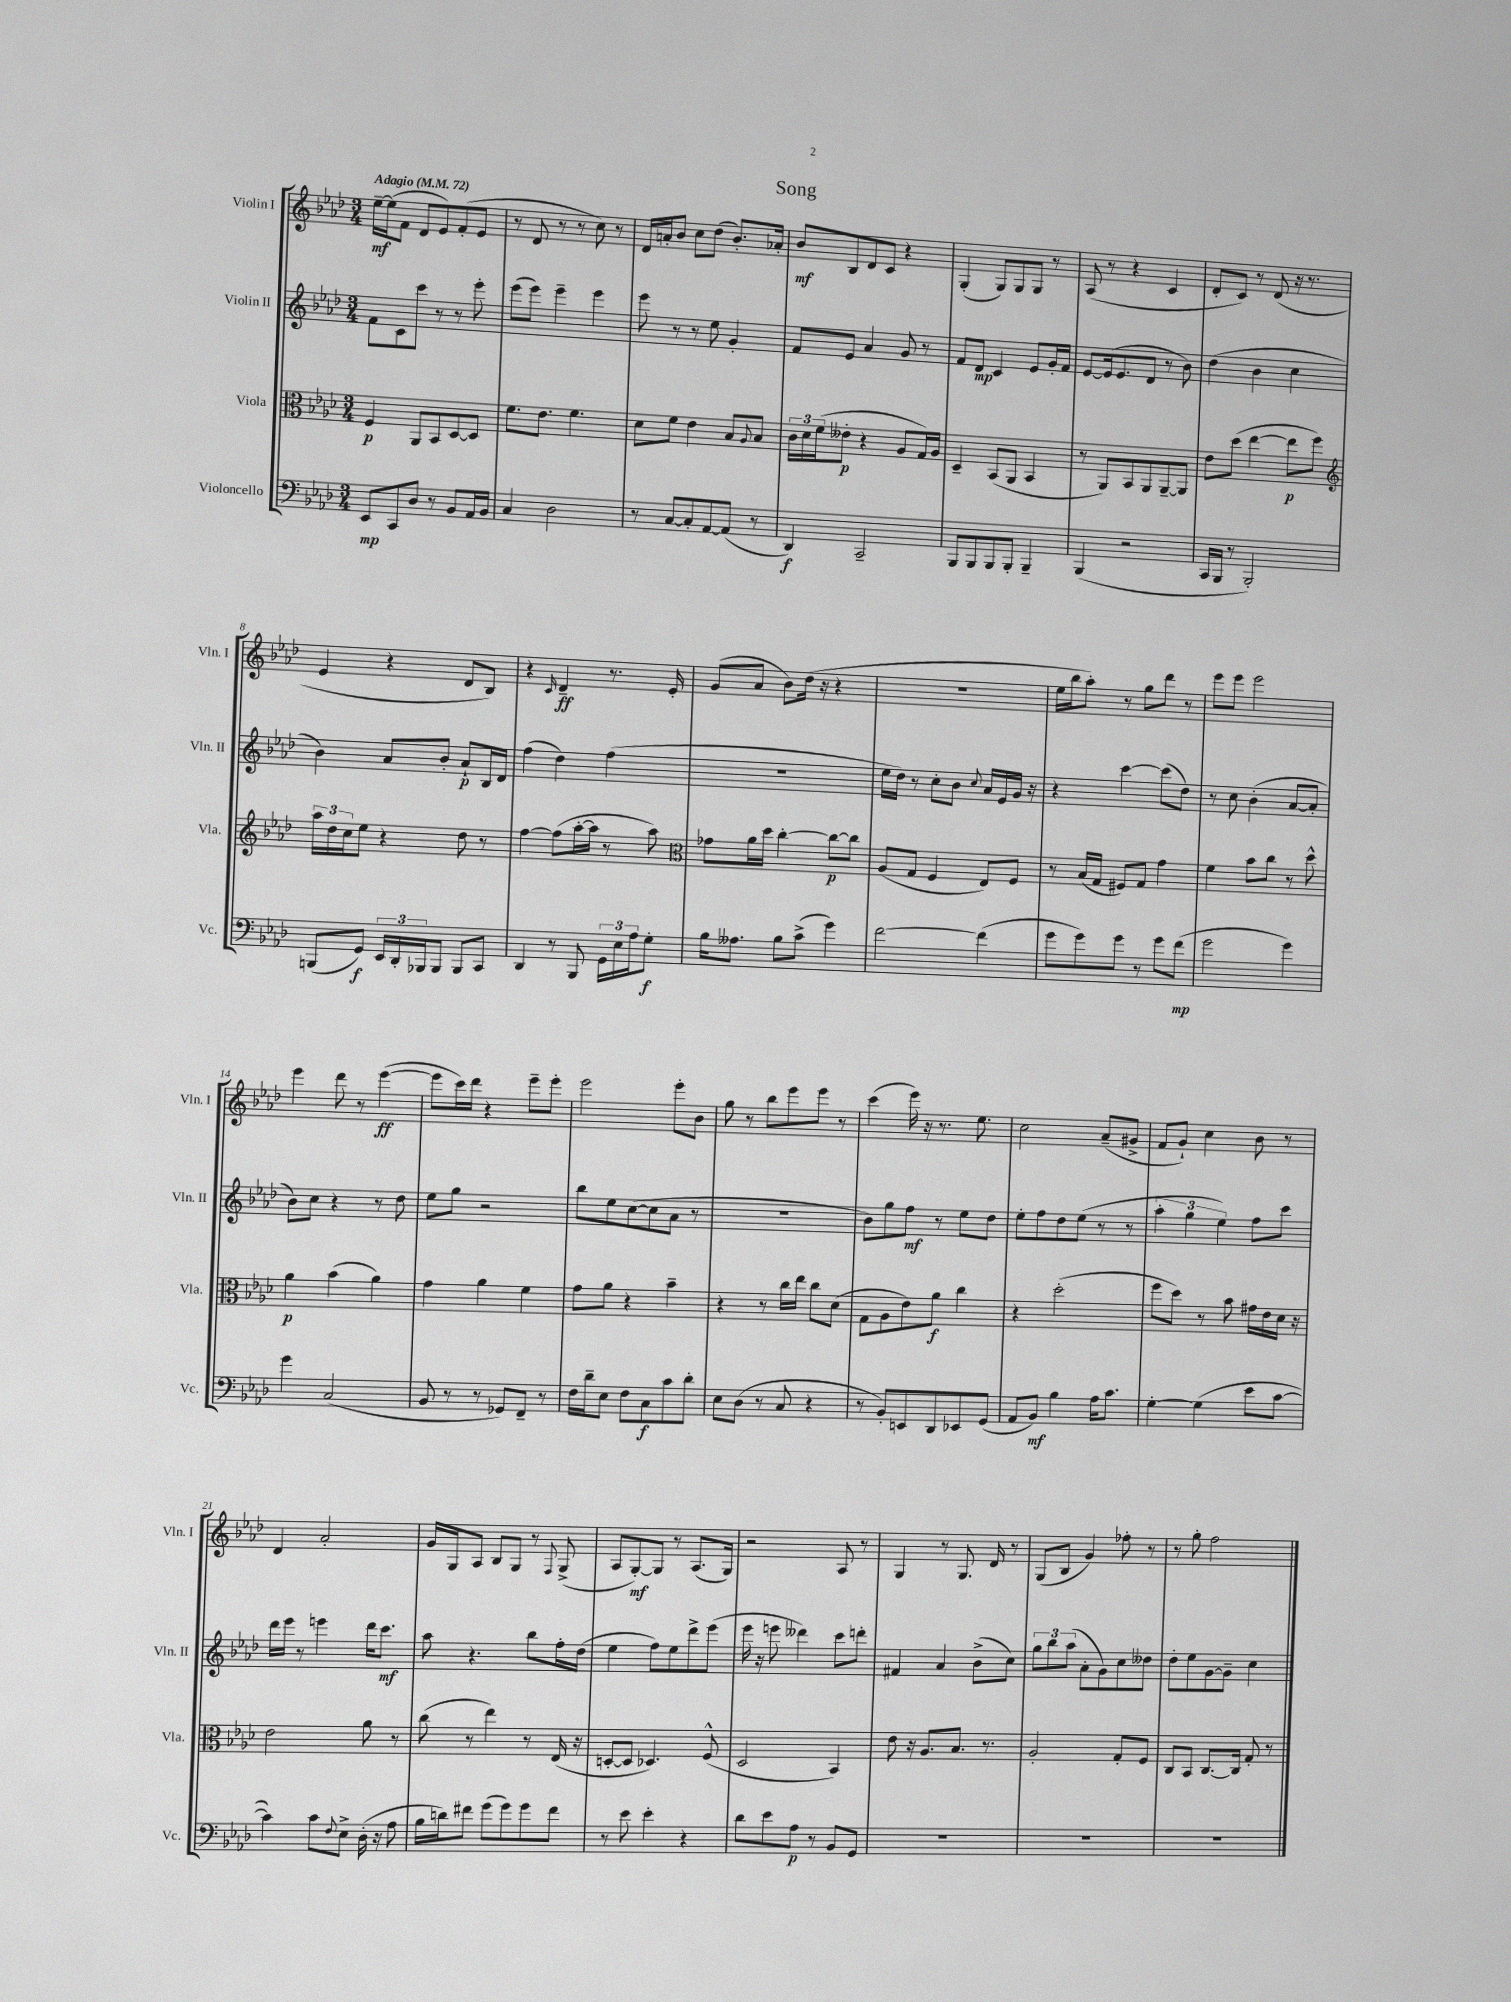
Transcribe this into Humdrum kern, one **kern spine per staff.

**kern	**kern	**kern	**kern
*staff4	*staff3	*staff2	*staff1
*clefF4	*clefC3	*clefG2	*clefG2
*k[b-e-a-d-]	*k[b-e-a-d-]	*k[b-e-a-d-]	*k[b-e-a-d-]
*M3/4	*M3/4	*M3/4	*M3/4
*MM72	*MM72	*MM72	*MM72
8EE-	4F	8f	[16ee-~
.	.	.	(16ee-]
8CC	.	8c	8f
8D-	8AA-	8ccc	8d-
8r	8BB-	8r	8e-)
8BB-	[8D-	8r	(8f'
16AA-	8D-]	8eee-'	8e-
16BB-	.	.	.
=	=	=	=
4C	8.f	(8eee-	8r
.	.	8eee-)	8d-
.	8.e-	.	.
2D-	.	4eee-~	8r
.	4.f	.	8r
.	.	4eee-	8cc)
.	.	.	8r
=	=	=	=
8r	8d-	8eee-	16d-
.	.	.	16a'
[8C	8f	8r	8b-
8C']	4e-	8r	8cc
[8AA-	.	8ee-	(8dd-
(8AA-]	8B-	4g'	8.b-')
.	8qqA-	.	.
8r	8B-	.	.
.	.	.	16a-'
=	=	=	=
4DD-)	24c	8f	8b-
.	24d-	.	.
.	(24f	.	.
.	8e--'	8e-	8B-
2CC~	4r	4a-	8d-
.	.	.	8c
.	8A-	8g	4r
.	16G)	8r	.
.	16A-	.	.
=	=	=	=
8BBB-	4D-~	8f	(4G'
8BBB-	.	8d-	.
8BBB-	(8BB-	4c	8G)
8BBB-'	8AA-	.	8G
4BBB-~	4BB-	8e-	8G
.	.	16g'	8r
.	.	16f	.
=	=	=	=
(4BBB-	8r	[8e-	(8A-
.	8AA-)	(16e-]	8r
.	.	8.e-	.
2r	8BB-	.	4r
.	8AA-	8d-	.
.	[8AA-~	8r	4c
.	8AA-]	8b-)	.
=	=	=	=
16CC	8e-	(4dd-	8d-'
16BBB-	.	.	.
8r	(8dd-	.	8c)
2BBB-')	[4ee-	4b-	8r
.	.	.	(8d-
.	8ee-]	4cc	16r
.	.	.	8.r
.	8ff)	.	.
=	=	=	=
*	*clefG2	*	*
(8BBB	24aa-	4b-)	4e-
.	24dd-	.	.
.	24cc	.	.
8GG)	8ee-	.	.
24EE-	4r	8a-	4r
24DD-'	.	.	.
24BBB-	.	.	.
8BBB-	.	8b-'	.
8BBB-	8dd-	8a-`	8d-
8CC	8r	16B-	8B-)
.	.	16d-	.
=	=	=	=
4DD-	[4ff	(4ff	4r
.	.	.	16qqc
8r	(8ff]	4dd-)	4d-~
8BBB-	[16aa-'	.	.
.	16aa-]	.	.
24GG	8r	(4ff	8.r
24E-	.	.	.
24A-	.	.	.
8G'	8aa-)	.	.
.	.	.	16e-'
=	=	=	=
*	*clefC3	*	*
16B-	8g-	2.r	(8g
8.A--	.	.	.
.	16a-	.	8a-
.	16dd-	.	.
8B-	[4cc'	.	8b-)
(8c^	.	.	(16dd-
.	.	.	16r
4g)	8cc_	.	4r
.	8cc]	.	.
=	=	=	=
[2f	(8A-	16ee-	2.r
.	.	16dd-)	.
.	8G	8r	.
.	4F	8cc'	.
.	.	8b-	.
.	.	8qqcc	.
(4f]	8E-)	16a-	.
.	.	16e-	.
.	8F	16g	.
.	.	16r	.
=	=	=	=
8g	8r	4r	16ee-
.	.	.	16bb-
8g)	(16B-	.	8aa-')
.	16G	.	.
8g	8F#)	[4ccc	8r
8r	8G	.	8gg
8g	4g	(8ccc]	8ddd-
(8f	.	8dd-)	8r
=	=	=	=
2g	4f	8r	8eee-
.	.	8cc	8eee-
.	8b-	(4b-'	2eee-
.	8cc	.	.
4g)	8r	[8a-	.
.	8dd-^^	8a-']	.
=	=	=	=
4g	4a-	8b-)	4eee-
.	.	8cc	.
(2C	(4b-	4r	8ddd-
.	.	.	8r
.	4a-)	8r	([4eee-
.	.	8dd-	.
=	=	=	=
8BB-	4g	8ee-	8eee-]
8r	.	8gg	16ccc)
.	.	.	16ddd-
8r	4a-	2r	4r
8GG-)	.	.	.
8FF~	4f	.	8eee-~
8r	.	.	8eee-'
=	=	=	=
16F	8g	8bb-	2eee-
16d-~	.	.	.
8E-	8a-	8ee-	.
8F	4r	([8cc	.
8C	.	8cc]	.
8c	4b-~	8a-	8eee-'
8d-'	.	8r	8b-
=	=	=	=
8E-	4r	2.r	8gg
(8D-	.	.	8r
8r	8r	.	8bb-
8C	16cc	.	8eee-
.	16ee-	.	.
4r	8cc	.	8eee-
.	(8d-	.	8r
=	=	=	=
8r	8G	8b-)	(4ccc
8BB-')	8A-	8gg	.
8EE	8e-)	8ff	16eee-)
.	.	.	16r
8DD-	8a-	8r	8.r
8EE-	4cc	8ee-	.
.	.	.	8.ee-
(8GG	.	8dd-	.
=	=	=	=
8AA-	4r	8ee-'	2cc
8BB-)	.	8ff	.
4B-	(2dd-'	8dd-	.
.	.	(8ee-	.
16A-	.	8r	(8a-~
8.c	.	.	.
.	.	8r	8g#^
=	=	=	=
[4G'	8ff	6aa-'	8f
.	8dd-)	.	8g`)
.	.	6gg	.
(4G]	8r	.	4cc
.	.	6ee-)	.
.	8b-	.	.
8e-	16g#	8ff	8b-
.	16e-	.	.
[8c	16d-	8ccc	8r
.	16r	.	.
=	=	=	=
4c])	2e-	16ddd-	4d-
.	.	16eee-	.
.	.	8r	.
8c	.	4eee	2a-'
8qqF	.	.	.
8E-^	.	.	.
(16D-'	8a-	16ddd-	.
16r	.	8.ccc	.
8A-	8r	.	.
=	=	=	=
16B-	(8cc	8aa-	16g
16d)	.	.	16G
8f#	8r	4.r	8A-
(8g	4ee-)	.	8B-
8g)	.	.	8G
8g	8r	8bb-	8r
.	.	.	8qqF
8f#	(16E-	16ff'	(8G^
.	16r	(16dd-	.
=	=	=	=
8r	[8D'	4ee-	8A-
8e-	8D]	.	[8G')
4e-'	4.D-)	8ff)	8G]
.	.	8ee-	8r
4r	.	8ddd-^	(8.A-
.	(8F^^	(8eee-	.
.	.	.	16G)
=	=	=	=
8d-	2D-	16eee-	2r
.	.	16r	.
8e-	.	8eee	.
8A-	.	4ddd--)	.
8r	.	.	.
8BB-	4BB-)	8ccc	8A-
8GG	.	8ddd'	8r
=	=	=	=
2.r	8e-	4f#	4G
.	16r	.	.
.	8.A-	.	.
.	.	4a-	8r
.	8.B-	.	8.G
.	.	(8b-^	.
.	8.r	.	16d-
.	.	8cc)	8r
=	=	=	=
2.r	2A-'	12gg	(8G
.	.	12bb-	.
.	.	.	8B-
.	.	(12aa-	.
.	.	8a-'	4g)
.	.	8g)	.
.	8G'	8cc	8ff-'
.	8F	8dd--	8r
=	=	=	=
2.r	8C	8dd-'	8r
.	8BB-	8ee-	8gg'
.	[8.C	[8g	2ff
.	.	8g~]	.
.	16C]	.	.
.	8G'	4cc	.
.	8r	.	.
==	==	==	==
*-	*-	*-	*-
